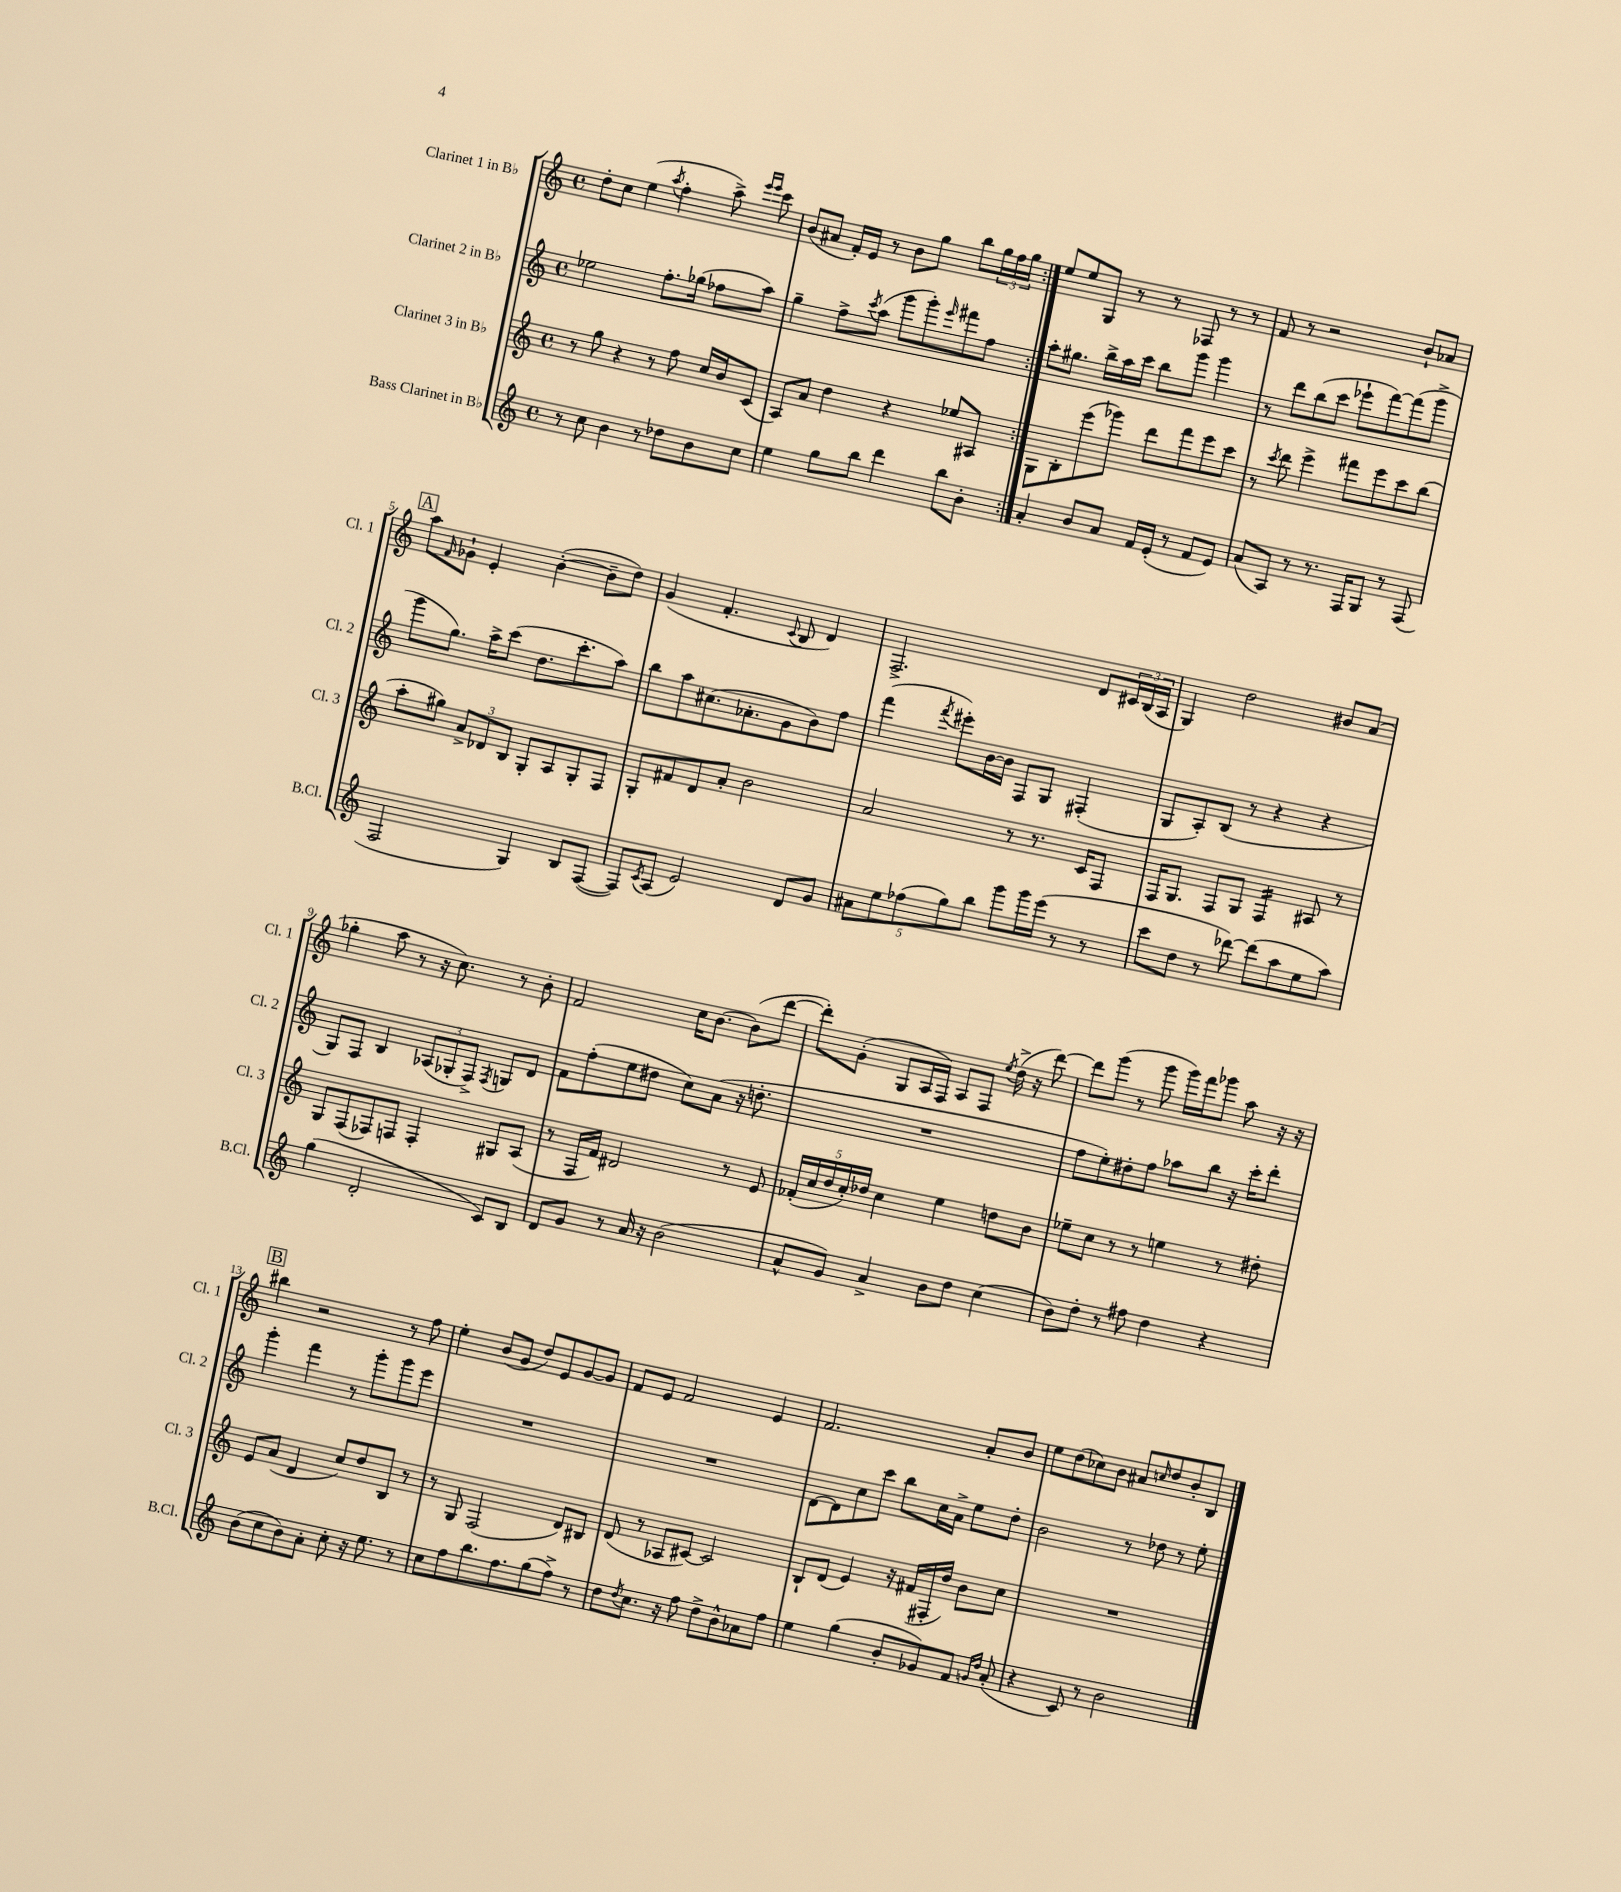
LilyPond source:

<<
\new StaffGroup <<
\new Staff = "s0" \with { instrumentName = "Clarinet 1 in Bb" shortInstrumentName = "Cl. 1" } {
    \clef treble \key c \major \defaultTimeSignature \time 4/4
    \repeat volta 2 { d''8-. c''8 e''4( \acciaccatura { a''8 } f''4-. a''8->) \grace { e'''16 e'''16 } c'''8 |
    b'8( ais'8 f'16-.) e'16 r8 b'8 g''8 b''8 \tuplet 3/2 { g''16 f''16 g''16 } | }
    e''8 e''8 g8 r8 r8 fes8 r8 r8 |
    f'8 r8 r2 b'8-! aes'8 |
    \mark \markup { \box "A" } a''8 \grace { f'16 } ges'8-! e'4-. b'4~-.( b'8-- d''8) |
    g'4( f'4.-. \appoggiatura { c'8 } b8 d'4) |
    f2.-> d'8 \tuplet 3/2 { cis'16 b16( a16 } |
    g4) d''2 bis'8 a'8( |
    ges''4-. a''8 r8 r16 c''8.) r8 b'8-. |
    f'2 c''16 b'8.~ b'8( d'''8~ |
    d'''8-.) g'8-.( g8 a16 f16) a8 f8 \acciaccatura { e''8 } d''16->( r16 d'''8~) |
    d'''8 g'''8( r8 g'''8 g'''16) f'''16 ges'''8 a''8 r16 r16 |
    \mark \markup { \box "B" } bis''4 r2 r8 f''8 |
    e''4-. b'8( g'8 d''8) e'8 g'8~ g'8 |
    f'8 e'8 f'2 e'4 |
    f'2. a'8-. b'8 |
    e''8 d''8( ces''8) b'8 ais'8 \grace { c''16 } d''8 b'8-. b8 \bar "|." |
}
\new Staff = "s1" \with { instrumentName = "Clarinet 2 in Bb" shortInstrumentName = "Cl. 2" } {
    \clef treble \key c \major \defaultTimeSignature \time 4/4
    \repeat volta 2 { ees''2 f''8.-. ges''16( fes''8 a''8) |
    g''4-- f''8-> \acciaccatura { c'''8 } a''8( g'''8 g'''8-.) \grace { e'''16 } fis'''8 f''8 | }
    a''8-. gis''8. b''16-> a''16 c'''16 b''8 g'''8 g'''4 |
    r8 d'''8 b''8( c'''8 ees'''8-! f'''8~) f'''8( g'''8-> |
    \mark \markup { \box "A" } g'''8 g''8.) a''16-> c'''8( d''8. c'''8.-. a''8) |
    b''8 a''8 cis''8.( aes'8.-. g'8 b'8) f''8 |
    f'''4( \acciaccatura { f'''8 } eis'''8-.) b'16~ b'16 f8 g8 fis4-.( |
    g8 a8-.) b8( r8 r4 r4 |
    g8) f8 b4 \tuplet 3/2 { aes8( ges8-. f8->) } \acciaccatura { f8 } g8 d'8 |
    f'8 f''8-.( e''8 dis''8 c''8) a'8( r16 d''8.-. |
    R1 |
    f''8 e''8-.) dis''8-. f''8 aes''8 b''8 r16 c'''16-. d'''8-. |
    \mark \markup { \box "B" } g'''4-. f'''4 r8 g'''8-. g'''8 e'''8 |
    R1 |
    R1 |
    d'8~ d'8 c''8 c'''8 b''8 c''16 a'16-> e''8 d''8-. |
    b'2 r8 des''8 r8 e''8-. \bar "|." |
}
\new Staff = "s2" \with { instrumentName = "Clarinet 3 in Bb" shortInstrumentName = "Cl. 3" } {
    \clef treble \key c \major \defaultTimeSignature \time 4/4
    \repeat volta 2 { r8 g''8 r4 r8 f''8 c''16 b'16 c'8( |
    a8) a'8 d''4 r4 ees''8 ais8 | }
    g8 b8-. e'''8( ges'''8) d'''8 f'''8 e'''8 c'''8 |
    r8 \acciaccatura { c'''8 } d'''8 e'''4-> fis'''8 e'''8 c'''8 b''8( |
    \mark \markup { \box "A" } a''8-. gis''8) \tuplet 3/2 { a'8-> des'8 b8 } g8-. a8 g8-. f8 |
    g8-. fis'8 d'8 a'8-. b'2 |
    a'2 r8 r8. c'16 f8 |
    f16 g8. f8 g8 f4:16 ais8 r8 |
    g8 f8( fes8) f8 f4-. gis8 a8( |
    r8 f16 f'16) dis'2 r8 e'8 |
    \tuplet 5/4 { fes'16-.( c''16 d''16 c''16-.) des''16 } c''4 e''4 d''8 b'8 |
    ees''8-- c''8 r8 r8 e''4 r8 dis''8-. |
    \mark \markup { \box "B" } e'8 a'8( d'4 c''8) d''8 b8 r8 |
    r8 g8 f2( d'8) bis8 |
    d'8( r8 aes8 cis'8~) cis'2 |
    b8-! d'8( e'4) r16 fis'16( fis16-. d''16) b'8 c''8 |
    R1 \bar "|." |
}
\new Staff = "s3" \with { instrumentName = "Bass Clarinet in Bb" shortInstrumentName = "B.Cl." } {
    \clef treble \key c \major \defaultTimeSignature \time 4/4
    \repeat volta 2 { r8 c''8 b'4 r8 des''8 b'8 c''8 |
    e''4 g''8 b''8 d'''4 b''8 b'8-. | }
    a'4-. b'8 a'8 f'16 e'16-.( r8 f'8 e'8) |
    a'8( a8) r8 r8. f16 g8 r8 f8( |
    \mark \markup { \box "A" } f2 g4) b8 f8~( |
    f8) \acciaccatura { c'8 } a8( e'2) d'8 g'8 |
    \tuplet 5/4 { ais'8 e''8 fes''8( g''8) b''8 } g'''8 g'''16 e'''16( r8 r8 |
    c'''8 d''8 r8 des'''8~) des'''8( a''8 e''8 a''8) |
    g''4( d'2-. c'8) b8 |
    d'8 g'8 r8 a'16 r16 b'2( |
    a'8-^ g'8) a'4-> b'8 d''8 c''4( |
    b'8) d''8-. r8 fis''8 d''4 r4 |
    \mark \markup { \box "B" } b'8( c''8 b'8) a'8-. c''8-. r16 e''8. r8 |
    c''8 f''8 b''8. f''8. g''8( f''8->) r8 |
    d''8 \acciaccatura { d''8 } c''8. r16 f''8 d''8-> b'8-^ aes'8 f''8 |
    e''4 g''4( b'8-. ges'8) f'8 \grace { g'16 d''16 } a'8-.( |
    r4 c'8) r8 b'2 \bar "|." |
}
>>
>>
